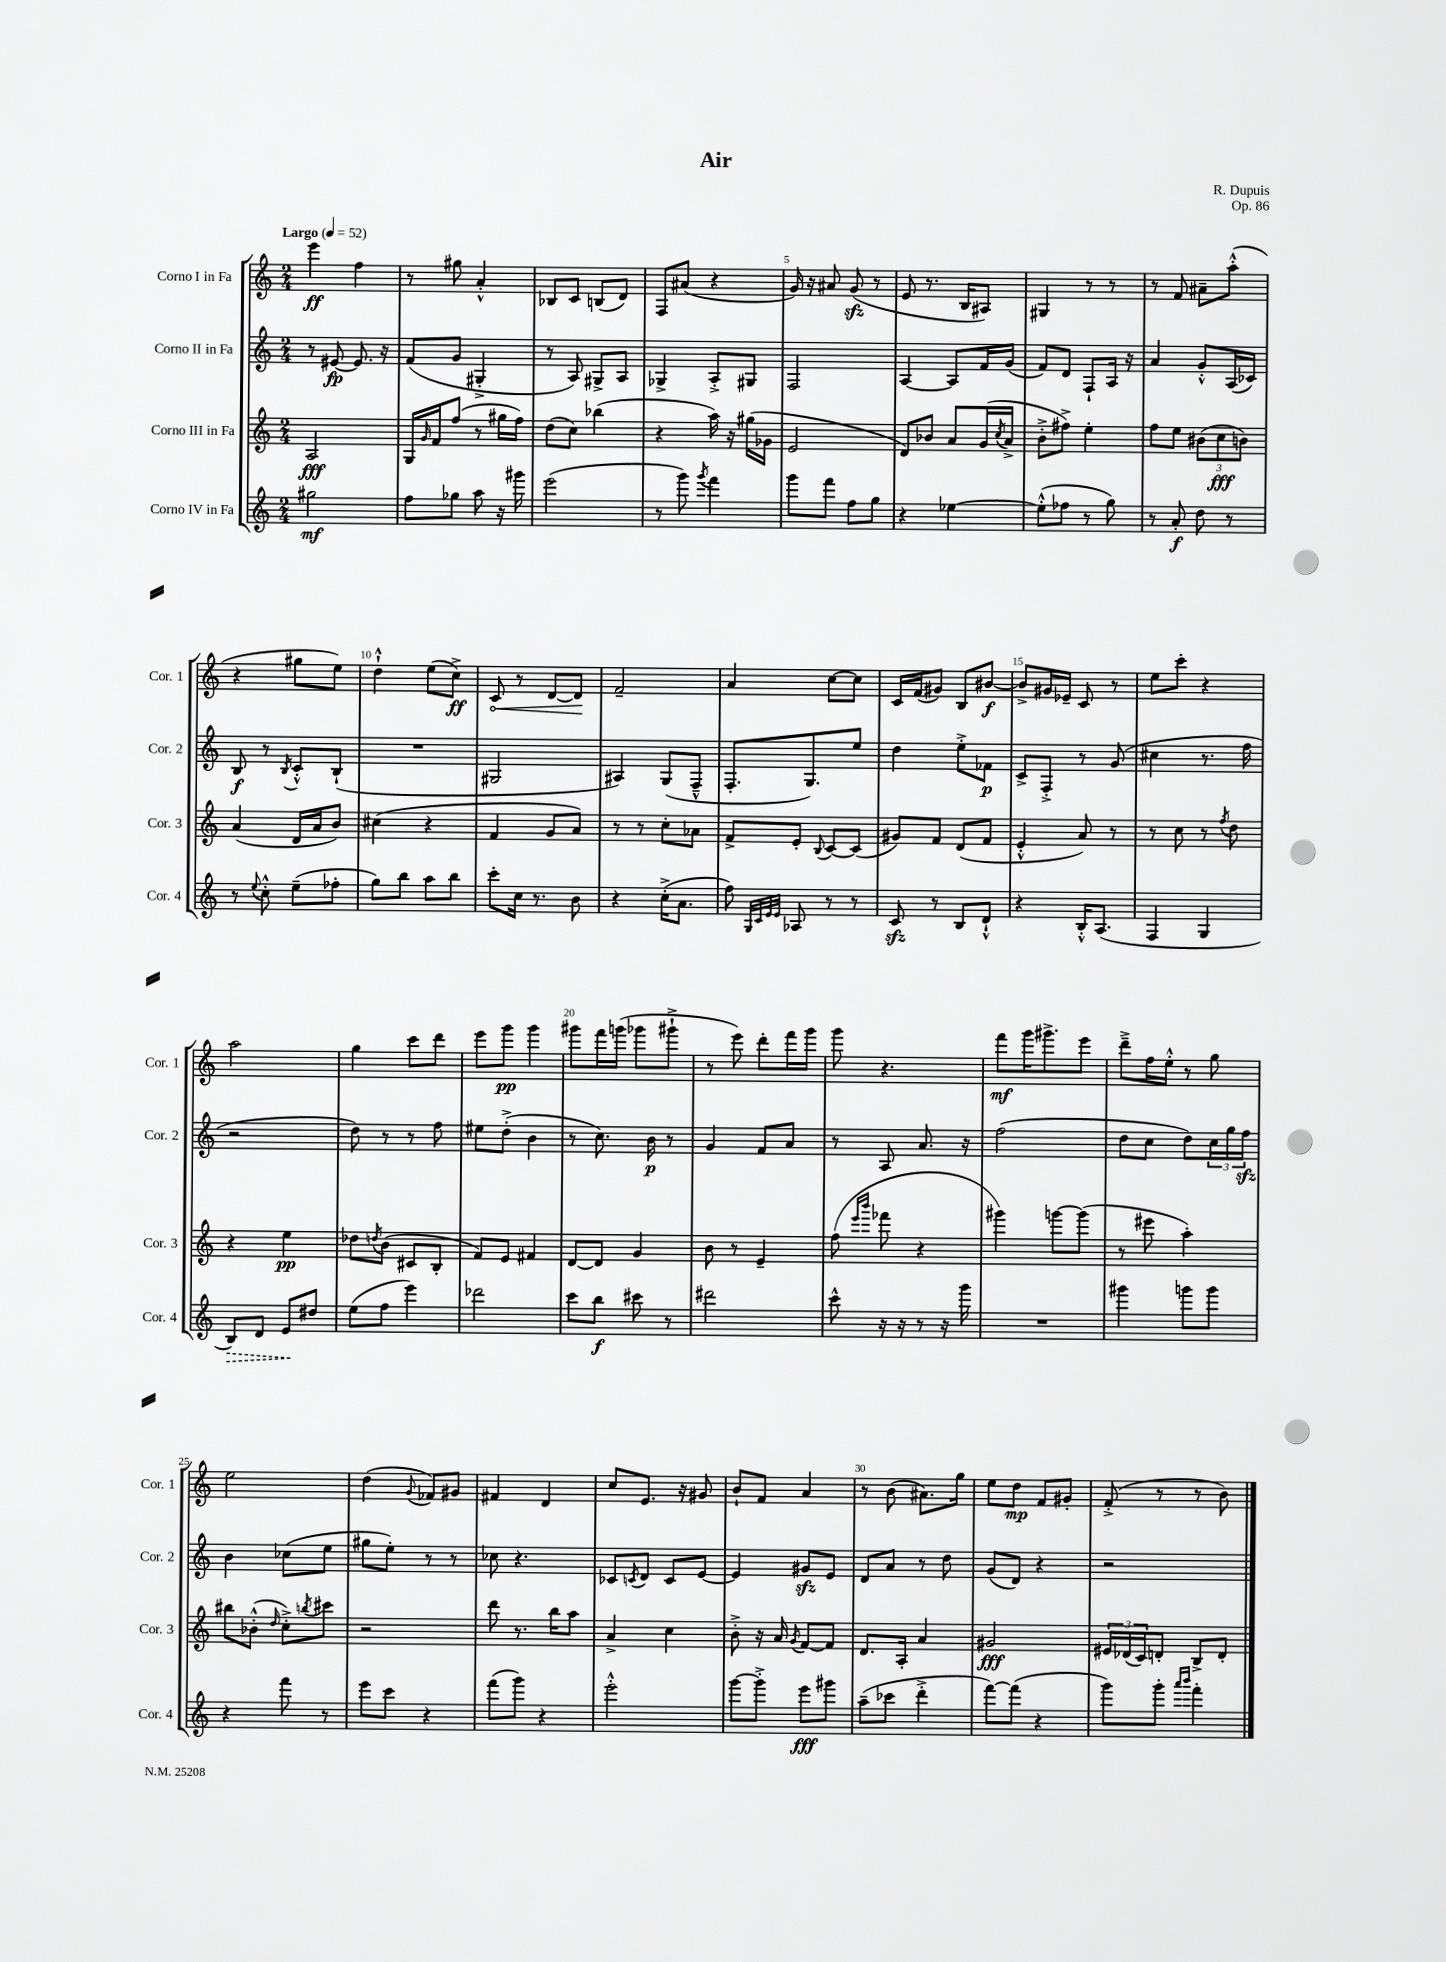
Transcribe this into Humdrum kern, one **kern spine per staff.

**kern	**dynam	**kern	**dynam	**kern	**dynam	**kern	**dynam
*part4	*part4	*part3	*part3	*part2	*part2	*part1	*part1
*staff4	*staff4	*staff3	*staff3	*staff2	*staff2	*staff1	*staff1
*I"Corno IV in Fa	*	*I"Corno III in Fa	*	*I"Corno II in Fa	*	*I"Corno I in Fa	*
*I'Cor. 4	*	*I'Cor. 3	*	*I'Cor. 2	*	*I'Cor. 1	*
*clefG2	*	*clefG2	*	*clefG2	*	*clefG2	*
*k[]	*	*k[]	*	*k[]	*	*k[]	*
*M2/4	*	*M2/4	*	*M2/4	*	*M2/4	*
*MM52	*	*MM52	*	*MM52	*	*MM52	*
=1	=1	=1	=1	=1	=1	=1	=1
!	!	!	!	!	!	!LO:TX:a:B:t=Largo	!
2gg#X\	mf	2A/	fff	8r	.	4eee\	ff
.	.	.	.	[8e#X/	fp	.	.
.	.	.	.	8.e#/]	.	4ff\	.
.	.	.	.	16r	.	.	.
=2	=2	=2	=2	=2	=2	=2	=2
8ff\L	.	16G/LL	.	(8f/L	.	8r	.
.	.	16qqg/	.	.	.	.	.
.	.	16f/J	.	.	.	.	.
8gg-X\J	.	(8ff/J	.	8g/J	.	8gg#X\	.
8aa\	.	8r	.	4G#X'^/	.	4a'^^/	.
16r	.	16gg#X\LL	.	.	.	.	.
16ggg#X\	.	16ff\JJ)	.	.	.	.	.
=3	=3	=3	=3	=3	=3	=3	=3
(2eee\	.	(8dd\L	.	8r	.	8B-X/L	.
.	.	8cc\J)	.	8A/)	.	8c/J	.
.	.	(4bb-X\	.	8G#X^/L	.	(8Bn/L	.
.	.	.	.	8A/J	.	8d/J)	.
=4	=4	=4	=4	=4	=4	=4	=4
8r	.	4r	.	4G-X^/	.	8F/L	.
8ggg\)	.	.	.	.	.	(8a#X/J	.
8qggg/	.	.	.	.	.	.	.
4fff\	.	16aa\)	.	8A'^/L	.	4r	.
.	.	16r	.	.	.	.	.
.	.	(16gg#X\LL	.	8G#X/J	.	.	.
.	.	16g-X\JJ	.	.	.	.	.
=5	=5	=5	=5	=5	=5	=5	=5
8ggg\L	.	2e/	.	2F/	.	16g/)	.
.	.	.	.	.	.	16r	.
8fff\J	.	.	.	.	.	8a#X/	.
8ff\L	.	.	.	.	.	(8gzz/	.
8gg\J	.	.	.	.	.	8r	.
=6	=6	=6	=6	=6	=6	=6	=6
4r	.	8d/L)	.	[4A/	.	8e/	.
.	.	8b-X/J	.	.	.	8.r	.
[4ee-X\	.	8a/L	.	8A/L]	.	.	.
.	.	.	.	.	.	16B/KL	.
.	.	(16g/L	.	16f/L	.	8A#X/J)	.
.	.	8qcc/	.	.	.	.	.
.	.	16a^/JJ	.	(16g/JJ	.	.	.
=7	=7	=7	=7	=7	=7	=7	=7
(8ee-'^^\L]	.	8b'^\L	.	8f/L)	.	4G#X/	.
8ff-X\J	.	8ff#X^\J)	.	8d/J	.	.	.
8r	.	4ee'\	.	8F`/L	.	8r	.
8gg\)	.	.	.	16A/Jk	.	8r	.
.	.	.	.	16r	.	.	.
=8	=8	=8	=8	=8	=8	=8	=8
8r	.	8ff\L	.	4a/	.	8r	.
8a'/	f	8ee\J	.	.	.	8f/	.
8dd\	.	(12b#X\L	.	8g'^^/L	.	8a#X~\L	.
.	.	12cc\	fff	.	.	.	.
8r	.	.	.	(16A/L	.	(8aa'^^\J	.
.	.	12bn\J)	.	.	.	.	.
.	.	.	.	16c-X/JJ)	.	.	.
!!LO:LB:g=z
=9	=9	=9	=9	=9	=9	=9	=9
8r	.	(4a/	.	8B/	f	4r	.
8qqee/	.	.	.	.	.	.	.
8cc'^^\	.	.	.	8r	.	.	.
.	.	.	.	8qB/	.	.	.
(8ee~\L	.	16d/LL	.	8c'^^/L	.	8gg#X\L	.
.	.	16a/J	.	.	.	.	.
8ff-X'\J	.	8b/J)	.	(8B`/J	.	8ee\J)	.
=10	=10	=10	=10	=10	=10	=10	=10
8gg\L)	.	(4cc#X\	.	2r	.	4dd`^^\	.
8bb\J	.	.	.	.	.	.	.
8aa\L	.	4r	.	.	.	(8ee\L	.
8bb\J	.	.	.	.	.	8cc^\J)	ff
=11	=11	=11	=11	=11	=11	=11	=11
!	!	!	!	!	!	!	!LO:HP:b
8ccc'\L	.	4f/	.	2G#X/	.	8c/	<
16cc\Jk	.	.	.	.	.	8r	.
8.r	.	.	.	.	.	.	.
.	.	8g/L	.	.	.	[8d/L	.
8b\	.	8a/J)	.	.	.	8d/J]	.
.	.	.	.	.	.	.	[
=12	=12	=12	=12	=12	=12	=12	=12
4r	.	8r	.	4A#X/)	.	2f~/	.
.	.	8r	.	.	.	.	.
(16cc'^\KL	.	8cc'\L	.	(8G/L	.	.	.
8.a\J	.	.	.	.	.	.	.
.	.	8a-X\J	.	8F~^^/J	.	.	.
=13	=13	=13	=13	=13	=13	=13	=13
8ff\)	.	8f^/L	.	8.F'/L	.	4a/	.
32qqG/LLL	.	.	.	.	.	.	.
32qqc/	.	.	.	.	.	.	.
32qqe/	.	.	.	.	.	.	.
32qqe/JJJ	.	.	.	.	.	.	.
8A-X/	.	8e'/J	.	.	.	.	.
.	.	.	.	8.G/)	.	.	.
.	.	8qqB/	.	.	.	.	.
8r	.	[8c/L	.	.	.	[8cc\L	.
8r	.	(8c/J]	.	8ee/J	.	8cc\J]	.
=14	=14	=14	=14	=14	=14	=14	=14
8czz/	.	8g#X/L)	.	4dd\	.	16c/LL	.
.	.	.	.	.	.	(16f/J	.
8r	.	8f/J	.	.	.	8g#X/J)	.
8B/L	.	(8d/L	.	8ee'^\L	.	8B/L	.
8d`^^/J	.	8f/J	.	8f-X\J	p	[8b#X/J	f
=15	=15	=15	=15	=15	=15	=15	=15
4r	.	4e'^^/	.	8c^/L	.	8b#^/L]	.
.	.	.	.	8F'^/J	.	16g#X/L	.
.	.	.	.	.	.	16e-X~/JJ	.
16B'^^/KL	.	8a/)	.	8r	.	8c/	.
(8.A/J	.	.	.	.	.	.	.
.	.	8r	.	(8g/	.	8r	.
=16	=16	=16	=16	=16	=16	=16	=16
4F/	.	8r	.	4cc#X\	.	8ee\L	.
.	.	8cc\	.	.	.	8ccc'\J	.
4G/	.	8r	.	8.r	.	4r	.
.	.	8qff/	.	.	.	.	.
.	.	8dd\	.	.	.	.	.
.	.	.	.	16ff\	.	.	.
!!LO:LB:g=z
=17	=17	=17	=17	=17	=17	=17	=17
!	!LO:HP:b	!	!	!	!	!	!
8B/L)	>	4r	.	2r	.	2aa\	.
8d/J	.	.	.	.	.	.	.
8e/L	.	4ee\	pp	.	.	.	.
8dd#X/J	]	.	.	.	.	.	.
=18	=18	=18	=18	=18	=18	=18	=18
(8ee\L	.	8dd-X\L	.	8dd\)	.	4gg\	.
.	.	8qddn/	.	.	.	.	.
8ff\J	.	(8b\J	.	8r	.	.	.
4eee\)	.	8c#X/L	.	8r	.	8ccc\L	.
.	.	8B'/J	.	8ff\	.	8ddd\J	.
=19	=19	=19	=19	=19	=19	=19	=19
2ddd-X\	.	8f/L)	.	8ee#X\L	.	8eee\L	.
.	.	8e/J	.	(8dd'^\J	.	8ggg\J	pp
.	.	4f#X/	.	4b\	.	4ggg\	.
=20	=20	=20	=20	=20	=20	=20	=20
8ccc\L	.	[8d/L	.	8r	.	8ggg#X\L	.
8bb\J	f	8d/J]	.	8.cc\)	.	16fff\L	.
.	.	.	.	.	.	(16gggn\JJ	.
8ccc#X\	.	4g/	.	.	.	8ggg-X\L	.
.	.	.	.	16b\	p	.	.
8r	.	.	.	8r	.	8ggg#X`^\J	.
=21	=21	=21	=21	=21	=21	=21	=21
2ddd#X\	.	8b\	.	4g/	.	8r	.
.	.	8r	.	.	.	8eee\)	.
.	.	4e~/	.	8f/L	.	8ddd'\L	.
.	.	.	.	8a/J	.	16fff\L	.
.	.	.	.	.	.	16ggg\JJ	.
=22	=22	=22	=22	=22	=22	=22	=22
8ccc^^\	.	(8ff\	.	8r	.	8ggg\	.
.	.	16qqeee/LL	.	.	.	.	.
.	.	16qqbbb/JJ	.	.	.	.	.
16r	.	8fff-X\	.	8A/	.	4.r	.
16r	.	.	.	.	.	.	.
8r	.	4r	.	8.a/	.	.	.
16r	.	.	.	.	.	.	.
16ggg\	.	.	.	16r	.	.	.
=23	=23	=23	=23	=23	=23	=23	=23
2r	.	4ggg#X\)	.	(2ff\	.	8fff\L	mf
.	.	.	.	.	.	16ggg\K	.
.	.	.	.	.	.	8.ggg#X^\	.
.	.	[8gggn\L	.	.	.	.	.
.	.	(8ggg\J]	.	.	.	8eee\J	.
=24	=24	=24	=24	=24	=24	=24	=24
4ggg#X\	.	8r	.	8dd\L	.	8ddd~^\L	.
.	.	8eee#X\	.	8cc\J	.	16ff\L	.
.	.	.	.	.	.	16ee'^^\JJ	.
8gggn\L	.	4aa'\)	.	8dd\L)	.	8r	.
8ggg\J	.	.	.	24cc\L	.	8gg\	.
.	.	.	.	24gg\	.	.	.
.	.	.	.	24ffzz\JJ	.	.	.
!!LO:LB:g=z
=25	=25	=25	=25	=25	=25	=25	=25
4r	.	8bb#X\L	.	4b\	.	2ee\	.
.	.	(8b-X'^^\J	.	.	.	.	.
.	.	16qqdd/	.	.	.	.	.
8fff\	.	8cc'^\L)	.	(8cc-X\L	.	.	.
.	.	8qbbn/	.	.	.	.	.
8r	.	8ccc#X\J	.	8ee\J	.	.	.
=26	=26	=26	=26	=26	=26	=26	=26
8eee\L	.	2r	.	8gg#X\L	.	(4dd\	.
8ccc\J	.	.	.	8ee'\J)	.	.	.
.	.	.	.	.	.	8qqg/	.
4r	.	.	.	8r	.	8f-X/L)	.
.	.	.	.	8r	.	8g#X/J	.
=27	=27	=27	=27	=27	=27	=27	=27
(8fff\L	.	8ddd\	.	8cc-X\	.	4f#X/	.
8ggg\J)	.	8.r	.	4.r	.	.	.
4r	.	.	.	.	.	4d/	.
.	.	16bb\KL	.	.	.	.	.
.	.	8aa\J	.	.	.	.	.
=28	=28	=28	=28	=28	=28	=28	=28
2eee'^^\	.	4a^/	.	8c-X/L	.	8cc/L	.
.	.	.	.	8qcn/	.	.	.
.	.	.	.	8d/J	.	8.e/J	.
.	.	4cc\	.	8c/L	.	.	.
.	.	.	.	.	.	16r	.
.	.	.	.	[8e/J	.	8g#X/	.
=29	=29	=29	=29	=29	=29	=29	=29
[8ggg\L	.	8b'^\	.	4e/]	.	8b`/L	.
8ggg'^\J]	.	16r	.	.	.	8f/J	.
.	.	16a/	.	.	.	.	.
.	.	8qg/	.	.	.	.	.
8eee\L	fff	[8f/L	.	8g#Xzz/L	.	4a/	.
8ggg#X\J	.	8f/J]	.	8e/J	.	.	.
=30	=30	=30	=30	=30	=30	=30	=30
(8aa~\L	.	8.d/L	.	8d/L	.	8r	.
8ccc-X\J	.	.	.	8a/J	.	(8b\	.
.	.	16A'/Jk	.	.	.	.	.
4ddd'^\	.	4a/	.	8r	.	8.a#X\L)	.
.	.	.	.	8dd\	.	.	.
.	.	.	.	.	.	16gg\Jk	.
=31	=31	=31	=31	=31	=31	=31	=31
[8fff\L)	.	2g#X/	fff	(8g/L	.	8ee\L	.
(8fff\J]	.	.	.	8d/J)	.	8dd\J	mp
4r	.	.	.	4r	.	8f/L	.
.	.	.	.	.	.	8g#X'/J	.
=32	=32	=32	=32	=32	=32	=32	=32
8ggg\L)	.	24e#X/LL	.	2r	.	(8f'^/	.
.	.	(24d-X/	.	.	.	.	.
.	.	24c/J)	.	.	.	.	.
8ggg'\J	.	8dn'/J	.	.	.	8r	.
16qqaaa/LL	.	.	.	.	.	.	.
16qqbbb/JJ	.	.	.	.	.	.	.
4fff'\	.	8B^/L	.	.	.	8r	.
.	.	8d'/J	.	.	.	8b\)	.
==	==	==	==	==	==	==	==
*-	*-	*-	*-	*-	*-	*-	*-
